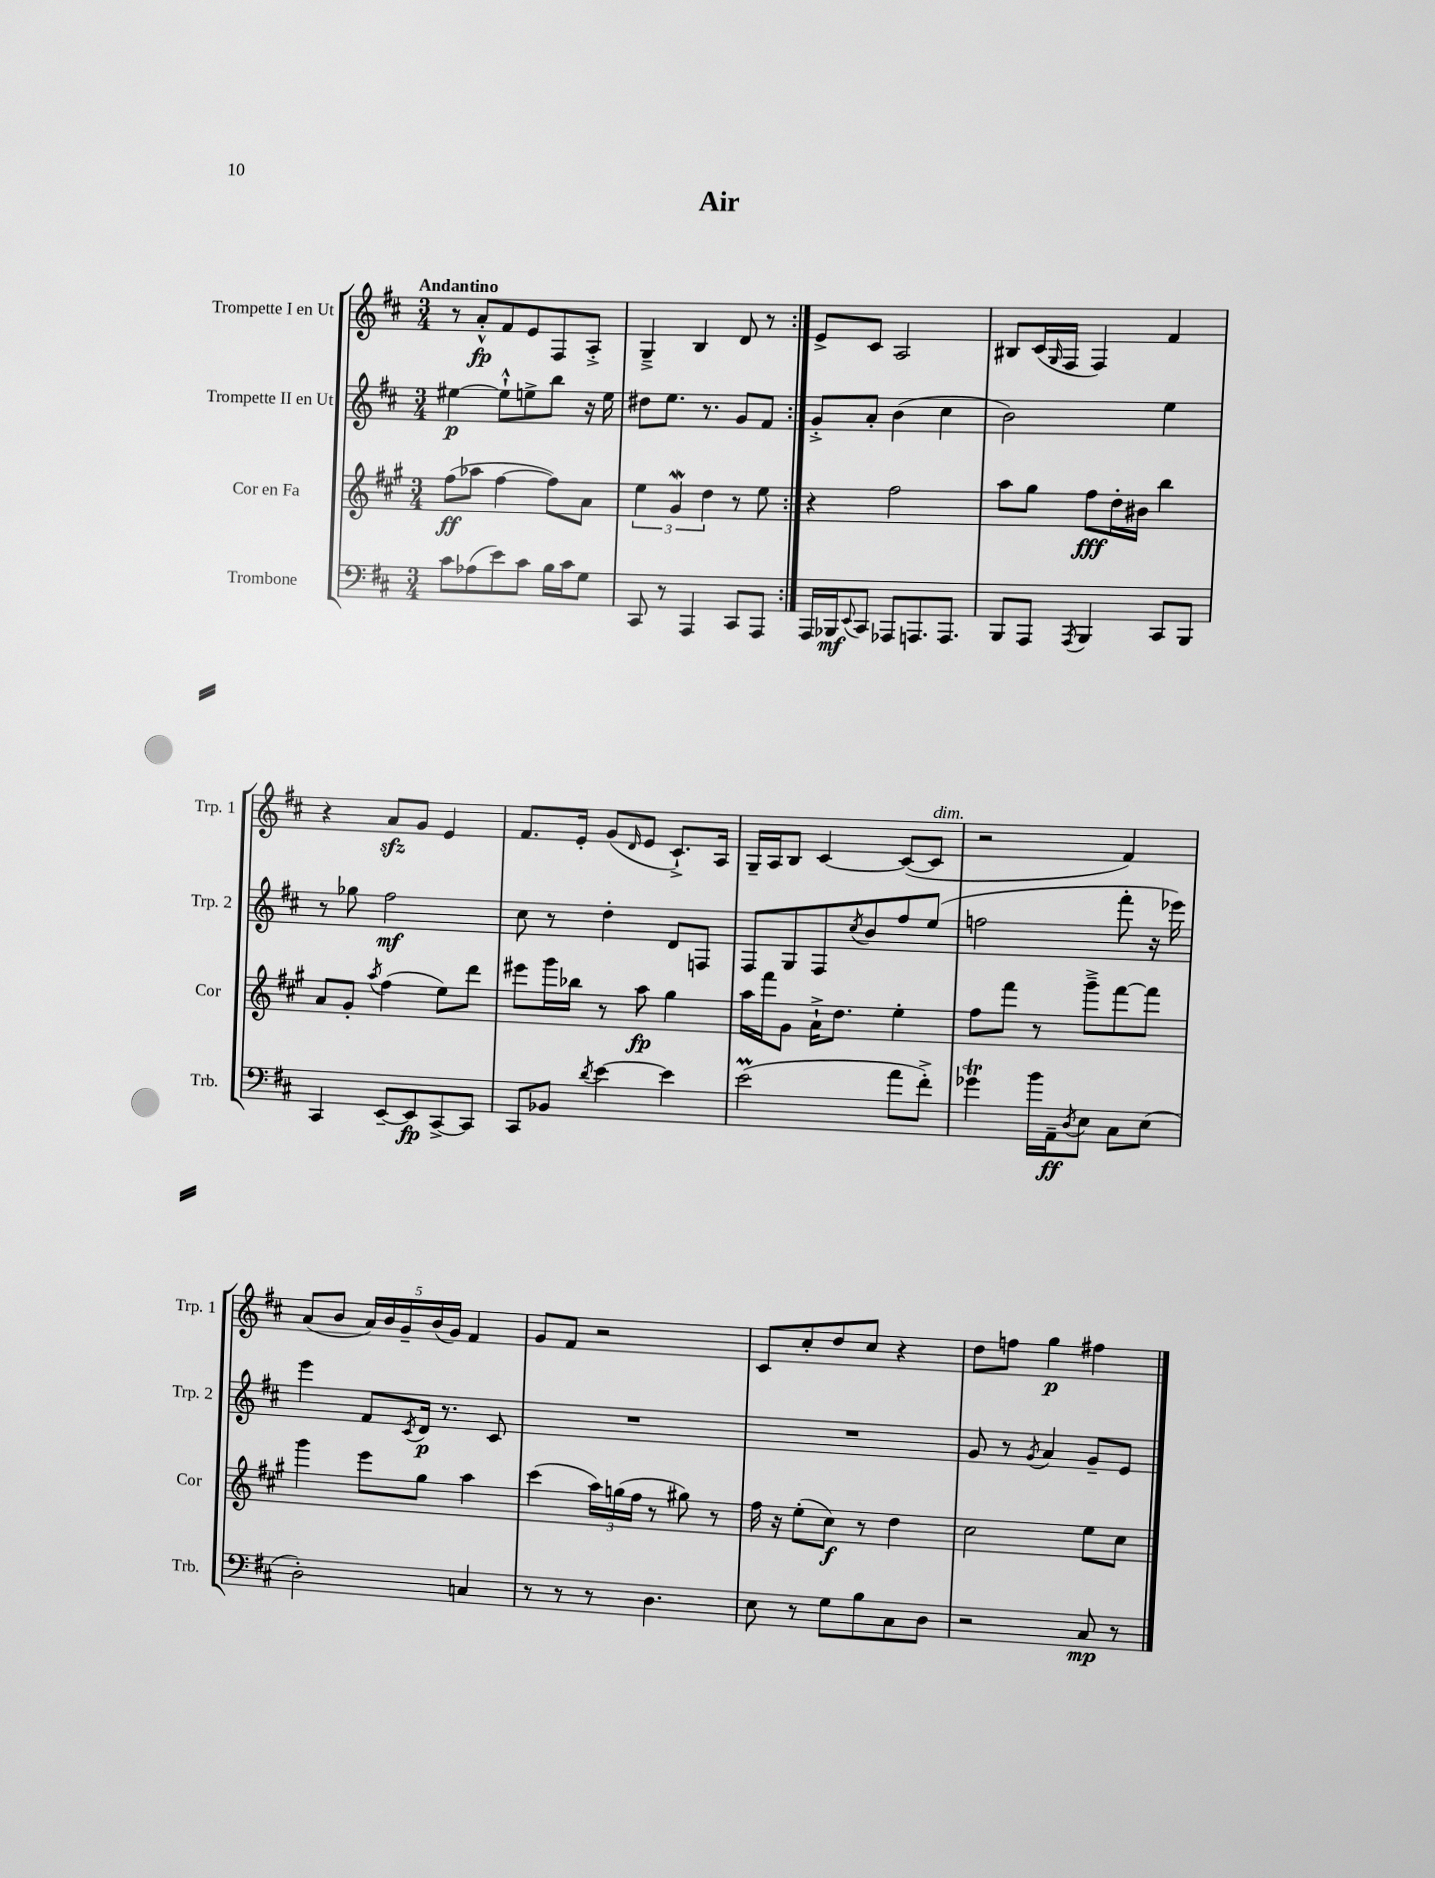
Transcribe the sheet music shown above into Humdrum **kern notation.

**kern	**dynam	**kern	**dynam	**kern	**dynam	**kern	**dynam
*part4	*part4	*part3	*part3	*part2	*part2	*part1	*part1
*staff4	*staff4	*staff3	*staff3	*staff2	*staff2	*staff1	*staff1
*I"Trombone	*	*I"Cor en Fa	*	*I"Trompette II en Ut	*	*I"Trompette I en Ut	*
*I'Trb.	*	*I'Cor	*	*I'Trp. 2	*	*I'Trp. 1	*
*clefF4	*	*clefG2	*	*clefG2	*	*clefG2	*
*k[f#c#]	*	*k[f#c#g#]	*	*k[f#c#]	*	*k[f#c#]	*
*M3/4	*	*M3/4	*	*M3/4	*	*M3/4	*
=1	=1	=1	=1	=1	=1	=1	=1
!	!	!	!	!	!	!LO:TX:a:B:t=Andantino	!
8c#\L	.	(8ff#\L	ff	[4ee#X\	p	8r	.
(8A-X\	.	8aa-X\J	.	.	.	8a'^^/L	fp
8e\)	.	[4ff#\	.	8ee#`^^\L]	.	8f#/	.
8c#\J	.	.	.	8een^\	.	8e/	.
16B\LL	.	8ff#\L])	.	8bb\J	.	8F#/	.
16c#\J	.	.	.	.	.	.	.
8G\J	.	8a\J	.	16r	.	8A'^/J	.
.	.	.	.	16ee\	.	.	.
=2	=2	=2	=2	=2	=2	=2	=2
8CC#/	.	6ee\	.	8dd#X\L	.	4G~^/	.
8r	.	.	.	8.ee\J	.	.	.
.	.	6g#W/	.	.	.	.	.
4AAA/	.	.	.	.	.	4B/	.
.	.	.	.	8.r	.	.	.
.	.	6dd\	.	.	.	.	.
8CC#/L	.	8r	.	8g/L	.	8d/	.
8AAA/J	.	8ee\	.	8f#/J	.	8r	.
=3:|!	=3:|!	=3:|!	=3:|!	=3:|!	=3:|!	=3:|!	=3:|!
16AAA/LL	.	4r	.	8g'^/L	.	8e^/L	.
16BBB-X/J	mf	.	.	.	.	.	.
8qqEE/	.	.	.	.	.	.	.
8CC#/J	.	.	.	8a'/J	.	8c#/J	.
8AAA-X/L	.	2ff#\	.	(4b\	.	2A/	.
8.AAAn/	.	.	.	.	.	.	.
.	.	.	.	4cc#\	.	.	.
8.AAA/J	.	.	.	.	.	.	.
=4	=4	=4	=4	=4	=4	=4	=4
8BBB/L	.	8aa\L	.	2b\)	.	8B#X/L	.
8AAA/J	.	8gg#\J	.	.	.	(16c#/L	.
.	.	.	.	.	.	16qqG/	.
.	.	.	.	.	.	16F#/JJ	.
8qAAA/	.	.	.	.	.	.	.
4BBB/	.	8ff#\L	fff	.	.	4F#/)	.
.	.	16dd'\L	.	.	.	.	.
.	.	16b#X\JJ	.	.	.	.	.
8CC#/L	.	4bb\	.	4ee\	.	4f#/	.
8BBB/J	.	.	.	.	.	.	.
!!LO:LB:g=z
=5	=5	=5	=5	=5	=5	=5	=5
4CC#/	.	8a/L	.	8r	.	4r	.
.	.	8g#'/J	.	8gg-X\	.	.	.
.	.	8qaa/	.	.	.	.	.
[8EE~/L	.	(4ff#\	.	2ff#\	mf	8azz/L	.
8EE/]	fp	.	.	.	.	8g/J	.
[8CC#^/	.	8ee\L)	.	.	.	4e/	.
8CC#/J]	.	8ddd\J	.	.	.	.	.
=6	=6	=6	=6	=6	=6	=6	=6
8CC#/L	.	8eee#X\L	.	8cc#\	.	8.f#/L	.
8BB-X/J	.	16ggg#\L	.	8r	.	.	.
.	.	16bb-X\JJ	.	.	.	16e'/Jk	.
8qd/	.	.	.	.	.	.	.
[4e\	.	8r	.	4dd'\	.	(8g/L	.
.	.	.	.	.	.	16qqd/	.
.	.	8aa\	fp	.	.	8e/J	.
4e\]	.	4gg#\	.	8d/L	.	8.c#`^/L)	.
.	.	.	.	8Fn/J	.	.	.
.	.	.	.	.	.	16A/Jk	.
=7	=7	=7	=7	=7	=7	=7	=7
(2eM\	.	16aa\LL	.	8F#/L	.	16G~/LL	.
.	.	16fff#\J	.	.	.	16A/J	.
.	.	8g#\J	.	8G/	.	8B/J	.
.	.	16a`^\KL	.	8F#/	.	[4c#/	.
.	.	8.dd\J	.	.	.	.	.
.	.	.	.	8qcc#/	.	.	.
.	.	.	.	8b/	.	.	.
8a\L	.	4ee'\	.	8ff#/	.	(8c#/L_	.
!	!	!	!	!	!	!LO:TX:a:i:t=dim.	!
8f#'^\J)	.	.	.	(8ee/J	.	8c#/J]	.
=8	=8	=8	=8	=8	=8	=8	=8
4g-XT\	.	8ff#\L	.	2ffn\	.	2r	.
.	.	8fff#\J	.	.	.	.	.
16b\LL	.	8r	.	.	.	.	.
16AA~\J	ff	.	.	.	.	.	.
8qD/	.	.	.	.	.	.	.
8E\J	.	8ggg#~^\L	.	.	.	.	.
8C#\L	.	[8fff#\	.	8fff#'\	.	4f#/)	.
(8E\J	.	8fff#\J]	.	16r	.	.	.
.	.	.	.	16eee-X\)	.	.	.
!!LO:LB:g=z
=9	=9	=9	=9	=9	=9	=9	=9
2D'\)	.	4ggg#\	.	4eee\	.	(8a/L	.
.	.	.	.	.	.	8b/J	.
.	.	8eee\L	.	8f#/L	.	20a/LL)	.
.	.	.	.	.	.	20b/	.
.	.	.	.	.	.	20g~/	.
.	.	.	.	8qc#/	.	.	.
.	.	8gg#\J	.	16d/Jk	p	.	.
.	.	.	.	.	.	(20b/	.
.	.	.	.	8.r	.	.	.
.	.	.	.	.	.	20g/JJ)	.
4Cn/	.	4aa\	.	.	.	4f#/	.
.	.	.	.	8c#/	.	.	.
=10	=10	=10	=10	=10	=10	=10	=10
8r	.	(4ccc#\	.	2.r	.	8g/L	.
8r	.	.	.	.	.	8f#/J	.
8r	.	24aa\LL)	.	.	.	2r	.
.	.	(24ggn\	.	.	.	.	.
.	.	24ff#\JJ	.	.	.	.	.
4.D\	.	8r	.	.	.	.	.
.	.	8gg#X\)	.	.	.	.	.
.	.	8r	.	.	.	.	.
=11	=11	=11	=11	=11	=11	=11	=11
8E\	.	16ff#\	.	2.r	.	8c#/L	.
.	.	16r	.	.	.	.	.
8r	.	(8ee'\L	.	.	.	8cc#'/	.
8G\L	.	8cc#\J)	f	.	.	8dd/	.
8B\	.	8r	.	.	.	8cc#/J	.
8C#\	.	4dd\	.	.	.	4r	.
8D\J	.	.	.	.	.	.	.
=12	=12	=12	=12	=12	=12	=12	=12
2r	.	2cc#\	.	8g/	.	8dd\L	.
.	.	.	.	8r	.	8ffn\J	.
.	.	.	.	8qg/	.	.	.
.	.	.	.	4a/	.	4gg\	p
8C#/	mp	8ee\L	.	8g~/L	.	4ff#X\	.
8r	.	8cc#\J	.	8e/J	.	.	.
==	==	==	==	==	==	==	==
*-	*-	*-	*-	*-	*-	*-	*-
